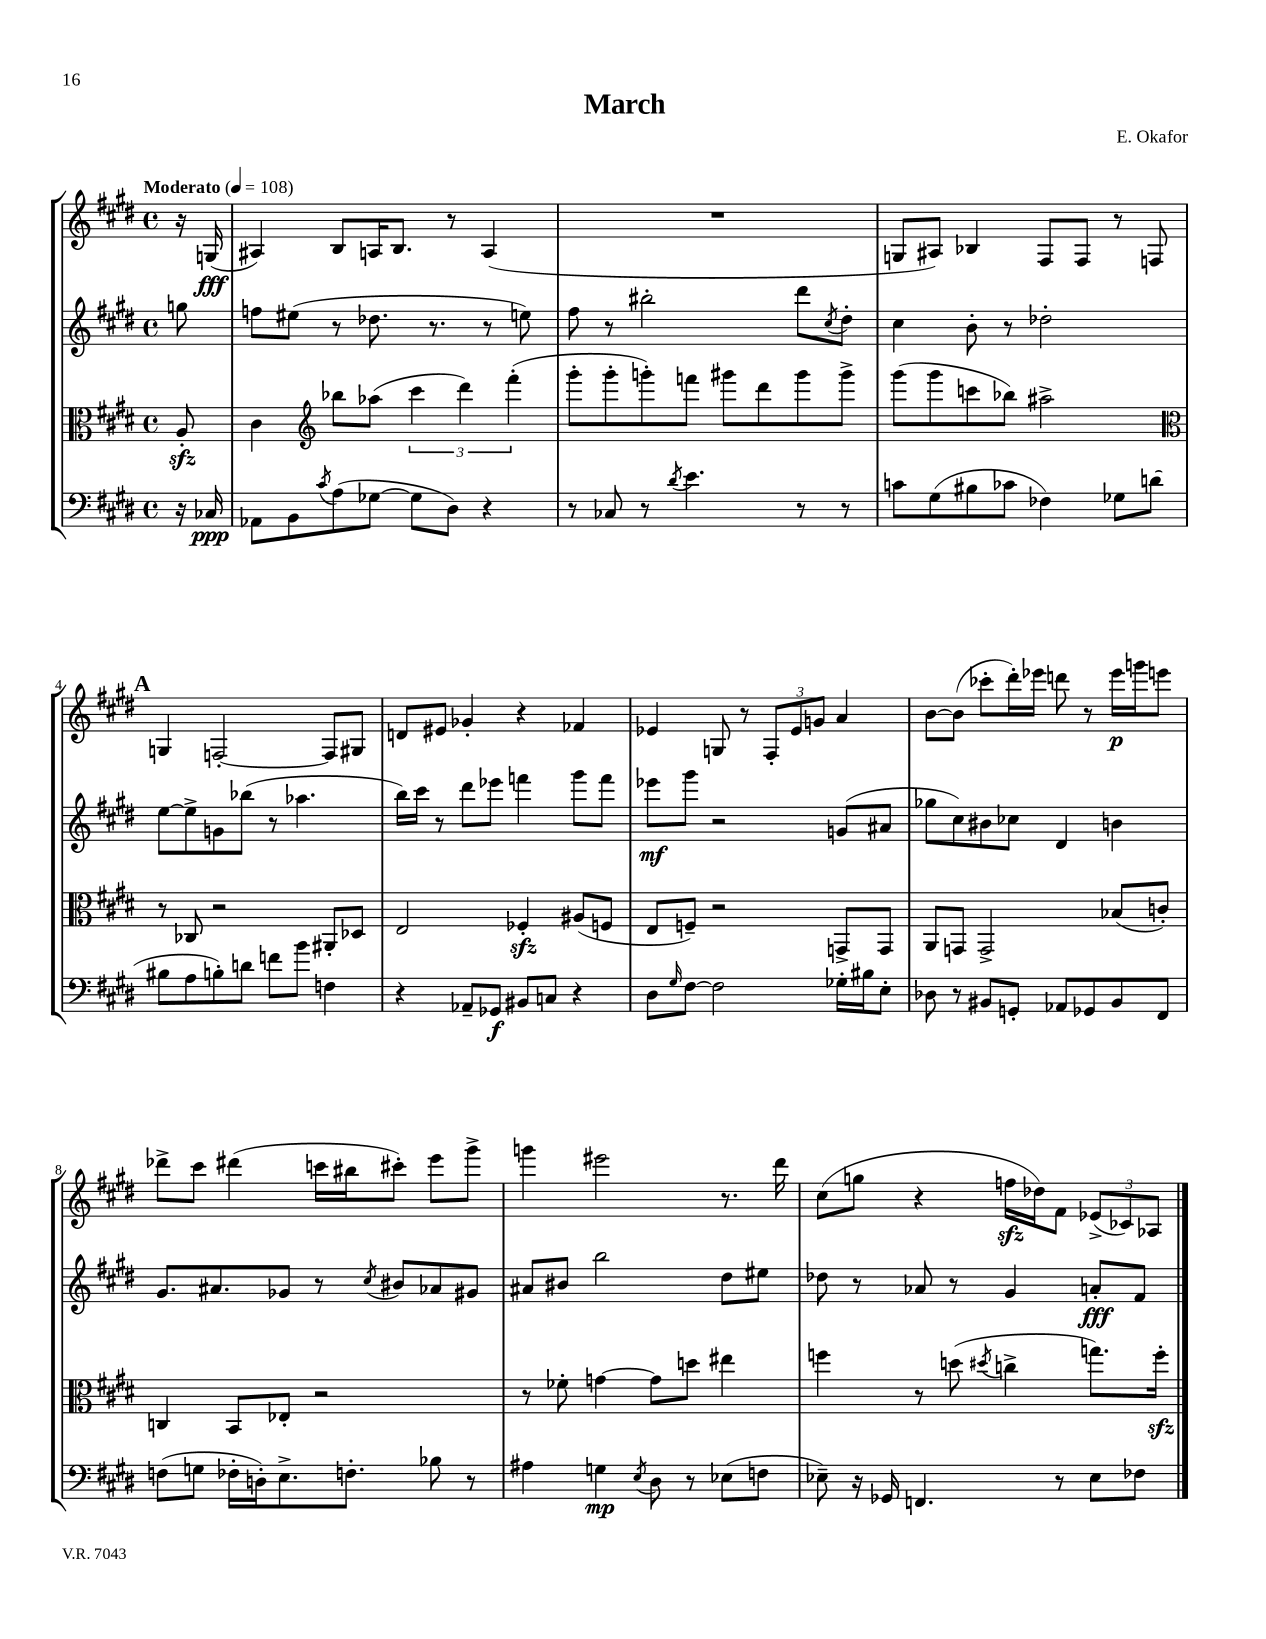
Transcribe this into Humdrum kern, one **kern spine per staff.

**kern	**dynam	**kern	**kern	**dynam	**kern	**dynam
*part4	*part4	*part3	*part2	*part2	*part1	*part1
*staff4	*staff4	*staff3	*staff2	*staff2	*staff1	*staff1
*clefF4	*	*clefC3	*clefG2	*	*clefG2	*
*k[f#c#g#d#]	*	*k[f#c#g#d#]	*k[f#c#g#d#]	*	*k[f#c#g#d#]	*
*M4/4	*	*M4/4	*M4/4	*	*M4/4	*
*met(c)	*	*met(c)	*met(c)	*	*met(c)	*
*MM108	*	*MM108	*MM108	*	*MM108	*
=	=	=	=	=	=	=
!	!	!	!	!	!LO:TX:a:B:t=Moderato	!
16r	.	8Azz'/	8ggn\	.	16r	.
16C-X/	ppp	.	.	.	(16Gn/	fff
=1	=1	=1	=1	=1	=1	=1
8AA-X\L	.	4c#\	8ffn\L	.	4A#X/)	.
8BB\	.	.	(8ee#X\J	.	.	.
8qc#/	.	.	.	.	.	.
*	*	*clefG2	*	*	*	*
(8A\	.	8bb-X\L	8r	.	8B/L	.
[8G-X\J	.	(8aa-X\J	8.dd-X\	.	16An/K	.
.	.	.	.	.	8.B/J	.
8G-\L]	.	6ccc#\	.	.	.	.
.	.	.	8.r	.	.	.
8D#\J)	.	.	.	.	8r	.
.	.	6ddd#\)	.	.	.	.
4r	.	.	8r	.	(4A/	.
.	.	(6fff#'\	.	.	.	.
.	.	.	8een\)	.	.	.
=2	=2	=2	=2	=2	=2	=2
8r	.	8ggg#'\L	8ff#\	.	1r	.
8C-X/	.	8ggg#'\	8r	.	.	.
8r	.	8gggn'\)	2bb#X'\	.	.	.
8qd#/	.	.	.	.	.	.
4.e\	.	8fffn\J	.	.	.	.
.	.	8ggg#X\L	.	.	.	.
.	.	8ddd#\	.	.	.	.
8r	.	8ggg#\	8ddd#\L	.	.	.
.	.	.	8qcc#/	.	.	.
8r	.	8ggg#^\J	8dd#'\J	.	.	.
=3	=3	=3	=3	=3	=3	=3
8cn\L	.	(8ggg#\L	4cc#\	.	8Gn/L	.
(8G#\	.	8ggg#\	.	.	8A#X/J)	.
8B#X\	.	8cccn\	8b'\	.	4B-X/	.
8c-X\J	.	8bb-X\J)	8r	.	.	.
4F-X\)	.	2aa#X^\	2dd-X'\	.	8F#/L	.
.	.	.	.	.	8F#/J	.
8G-X\L	.	.	.	.	8r	.
(8dn\J	.	.	.	.	8Fn/	.
!!LO:LB:g=z
!!LO:REH:place=s1:t=A
=4	=4	=4	=4	=4	=4	=4
*	*	*clefC3	*	*	*	*
8B#X\L	.	8r	[8ee\L	.	4Gn/	.
8A\	.	8C-X/	8ee^\]	.	.	.
8Bn'\)	.	2r	8gn\	.	[2Fn'/	.
8dn\J	.	.	(8bb-X\J	.	.	.
8fn\L	.	.	8r	.	.	.
8b\J	.	.	4.aa-X\	.	.	.
4Fn\	.	8AA#X'/L	.	.	8F/L]	.
.	.	8D-X/J	.	.	8G#X/J	.
=5	=5	=5	=5	=5	=5	=5
4r	.	2E/	16bb\LL)	.	8dn/L	.
.	.	.	16ccc#\JJ	.	.	.
.	.	.	8r	.	8e#X/J	.
8AA-X~/L	.	.	8ddd#\L	.	4g-X'/	.
8GG-X/J	f	.	8eee-X\J	.	.	.
8BB#X/L	.	4F-Xzz'/	4fffn\	.	4r	.
8Cn/J	.	.	.	.	.	.
4r	.	(8A#X/L	8ggg#\L	.	4f-X/	.
.	.	8Fn/J	8fff\J	.	.	.
=6	=6	=6	=6	=6	=6	=6
8D#\L	.	8E/L	8eee-X\L	mf	4e-X/	.
16qqG#/	.	.	.	.	.	.
[8F#\J	.	8Fn~/J)	8ggg#\J	.	.	.
2F#\]	.	2r	2r	.	8Gn/	.
.	.	.	.	.	8r	.
.	.	.	.	.	12F#'/L	.
.	.	.	.	.	12e-/	.
.	.	.	.	.	12gn/J	.
16G-X'\LL	.	8GGn^/L	(8gn/L	.	4a/	.
16B#X\J	.	.	.	.	.	.
8E'\J	.	8GG/J	8a#X/J	.	.	.
=7	=7	=7	=7	=7	=7	=7
8D-X\	.	8AA/L	8gg-X\L	.	[8b\L	.
8r	.	8GGn/J	8cc#\)	.	(8b\J]	.
8BB#X/L	.	2GG^/	8b#X\	.	8ccc-X'\L	.
8GGn'/J	.	.	8cc-X\J	.	16ddd#'\L)	.
.	.	.	.	.	16eee-X\JJ	.
8AA-X/L	.	.	4d#/	.	8dddn\	.
8GG-X/	.	.	.	.	8r	.
8BB#/	.	(8B-X/L	4bn\	.	16eee-\LL	p
.	.	.	.	.	16gggn\J	.
8FF#/J	.	8cn'/J)	.	.	8eeen\J	.
!!LO:LB:g=z
=8	=8	=8	=8	=8	=8	=8
(8Fn\L	.	4Cn/	8.g#/L	.	8ddd-X^\L	.
8Gn\J	.	.	.	.	8ccc#\J	.
.	.	.	8.a#X/	.	.	.
16F-X'\LL	.	8BB/L	.	.	(4ddd#X\	.
16Dn'\J)	.	.	.	.	.	.
8.E^\	.	8E-X'/J	8g-X/J	.	.	.
.	.	2r	8r	.	16cccn\LL	.
8.Fn'\J	.	.	.	.	16bb#X\J	.
.	.	.	8qcc#/	.	.	.
.	.	.	8b#X/L	.	8ccc#X'\J)	.
8B-X\	.	.	8a-X/	.	8eee\L	.
8r	.	.	8g#X/J	.	8ggg#^\J	.
=9	=9	=9	=9	=9	=9	=9
4A#X\	.	8r	8a#X/L	.	4gggn\	.
.	.	8f-X'\	8b#X/J	.	.	.
4Gn\	mp	[4gn\	2bb\	.	2eee#X\	.
8qE/	.	.	.	.	.	.
8D#\	.	8g\L]	.	.	.	.
8r	.	8ddn\J	.	.	.	.
(8E-X\L	.	4ee#X\	8dd#\L	.	8.r	.
8Fn\J	.	.	8ee#X\J	.	.	.
.	.	.	.	.	16ddd#\	.
=10	=10	=10	=10	=10	=10	=10
8E-X~\)	.	4ffn\	8dd-X\	.	(8cc#\L	.
16r	.	.	8r	.	8ggn\J	.
16GG-X/	.	.	.	.	.	.
4.FFn/	.	8r	8a-X/	.	4r	.
.	.	(8ddn\	8r	.	.	.
.	.	8qdd#X/	.	.	.	.
.	.	4ccn^\	4g#/	.	16ffnzz\LL	.
.	.	.	.	.	16dd-X\J)	.
8r	.	.	.	.	8f#\J	.
8E-\L	.	8.ggn\L)	8an'/L	fff	(12e-X^/L	.
.	.	.	.	.	12c-X/)	.
8F-X\J	.	.	8f#/J	.	.	.
.	.	.	.	.	12A-X/J	.
.	.	16ffzz'\Jk	.	.	.	.
==	==	==	==	==	==	==
*-	*-	*-	*-	*-	*-	*-
